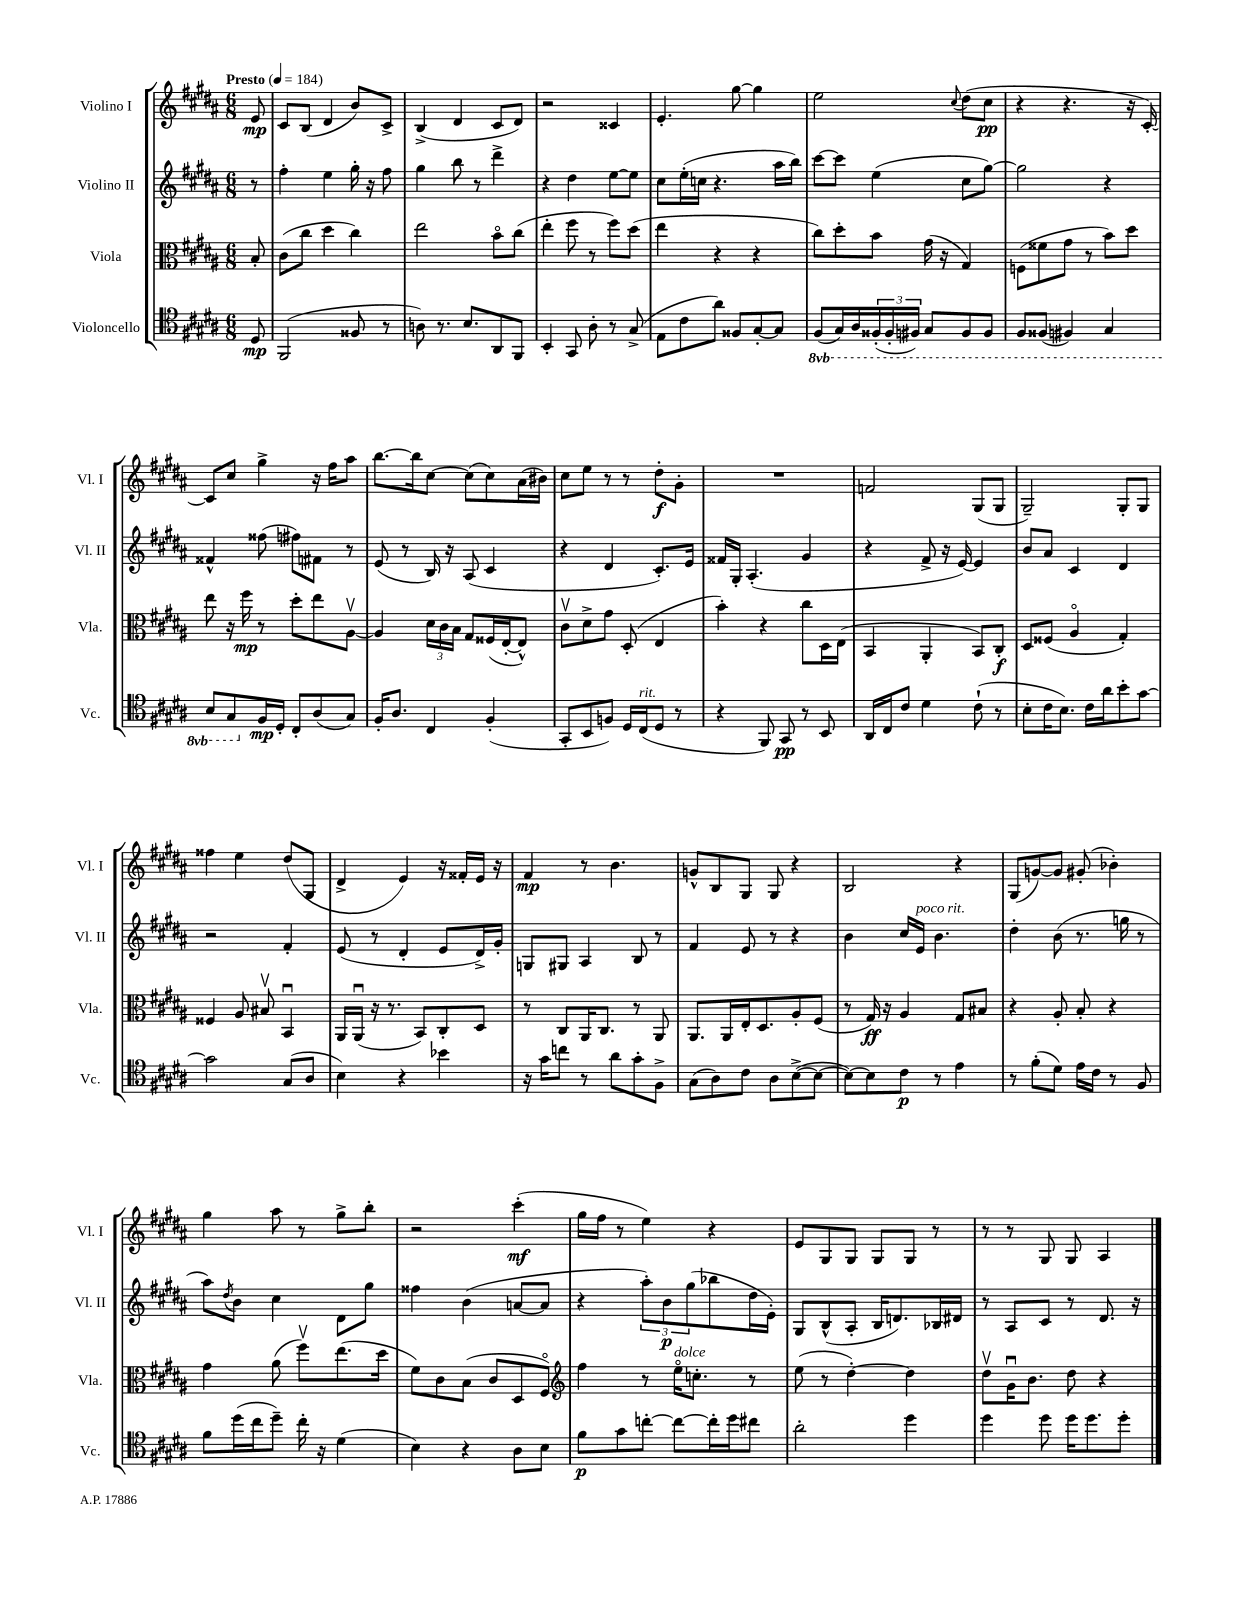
<<
\new StaffGroup <<
\new Staff = "s0" \with { instrumentName = "Violino I" shortInstrumentName = "Vl. I" } {
    \clef treble \key b \major \numericTimeSignature \time 6/8 \partial 8 \tempo "Presto" 4 = 184
    e'8\mp |
    cis'8 b8( dis'4 b'8) cis'8-> |
    b4->( dis'4 cis'8 dis'8) |
    r2 cisis'4 |
    e'4.-. gis''8~ gis''4 |
    e''2 \appoggiatura { cis''8 } dis''8( cis''8\pp |
    r4 r4. r16 cis'16~-.) |
    cis'8 cis''8 gis''4-> r16 fis''16 ais''8 |
    b''8.~ b''16 cis''8~ cis''8( cis''8) ais'16( bis'16) |
    cis''8 e''8 r8 r8 dis''8-.\f gis'8-. |
    R2. |
    f'2 gis8( gis8 |
    gis2--) gis8-. gis8 |
    fisis''4 e''4 dis''8( gis8 |
    dis'4-> e'4) r16 fisis'16-. e'16 r16 |
    fis'4\mp r8 b'4. |
    g'8-^ b8 gis8 gis8 r4 |
    b2 r4 |
    gis8( g'8~) g'8 gis'8-.( bes'4-.) |
    gis''4 ais''8 r8 gis''8-> b''8-. |
    r2 cis'''4-.\mf( |
    gis''16 fis''16 r8 e''4) r4 |
    e'8 gis8 gis8 gis8 gis8 r8 |
    r8 r8 gis8 gis8 ais4 \bar "|." |
}
\new Staff = "s1" \with { instrumentName = "Violino II" shortInstrumentName = "Vl. II" } {
    \clef treble \key b \major \numericTimeSignature \time 6/8 \partial 8
    r8 |
    fis''4-. e''4 gis''16-. r16 fis''8 |
    gis''4 b''8 r8 dis'''4-> |
    r4 dis''4 e''8~ e''8 |
    cis''8 e''16-.( c''16 r4. ais''16 b''16) |
    cis'''8~ cis'''8 e''4( cis''8 gis''8~) |
    gis''2 r4 |
    fisis'4-^ fisis''8( fis''8) fis'8 r8 |
    e'8( r8 b16) r16 ais8( cis'4 |
    r4 dis'4 cis'8.-.) e'16 |
    fisis'16 gis16-. ais4.-.( gis'4 |
    r4 fis'8-> r16 e'16~) e'4 |
    b'8 ais'8 cis'4 dis'4 |
    r2 fis'4-. |
    e'8( r8 dis'4-. e'8 dis'16->) gis'16-. |
    g8 gis8 ais4 b8 r8 |
    fis'4 e'8 r8 r4 |
    b'4 cis''16 e'16^\markup { \italic "poco rit." } b'4. |
    dis''4-. b'8( r8. g''16 r8 |
    ais''8) \acciaccatura { dis''8 } b'8 cis''4 dis'8 gis''8 |
    fisis''4 b'4( a'8~ a'8 |
    r4 \tuplet 3/2 { ais''8-.) b'8\p gis''8( } bes''8 dis''16 e'16-.) |
    gis8 b8-^( ais8-. b16 d'8.) bes16 dis'16 |
    r8 ais8 cis'8 r8 dis'8. r16 \bar "|." |
}
\new Staff = "s2" \with { instrumentName = "Viola" shortInstrumentName = "Vla." } {
    \clef alto \key b \major \numericTimeSignature \time 6/8 \partial 8
    b8-. |
    cis'8( cis''8 dis''4 cis''4) |
    e''2 b'8\flageolet cis''8( |
    e''4-. fis''8 r8 fis''8) dis''8( |
    e''4 r4 r4 |
    cis''8) dis''8-. b'8 gis'16( r16 gis4) |
    f8( fisis'8 gis'8 r8 b'8) dis''8 |
    e''8 r16 fis''16\mp r8 dis''8-. e''8 ais8~\upbow |
    ais4 \tuplet 3/2 { dis'16 cis'16 b16 } gis8 fisis16( e16~-. e8-^) |
    cis'8\upbow dis'8-> gis'8 dis8-.( e4 |
    b'4-.) r4 cis''8 dis16 e16( |
    b,4 ais,4-. b,8) cis8-.\f |
    dis8 fisis8( ais4\flageolet gis4-.) |
    fisis4 ais8 bis8\upbow b,4\downbow |
    ais,16 ais,16\downbow( r16 r8. b,8) cis8-. dis8 |
    r8 cis8 ais,16 cis8. r8 ais,8 |
    ais,8. ais,16 e16-. dis8. ais8-. fis8( |
    r8 gis16\ff) r16 ais4 gis8 bis8 |
    r4 ais8-. b8-. r4 |
    gis'4 ais'8( fis''8\upbow) e''8.( dis''16 |
    fis'8) cis'8 b8( cis'8 dis8 fis8\flageolet) |
    \clef treble fis''4 r8 e''16\flageolet^\markup { \italic "dolce" } c''8.-. r8 |
    e''8( r8 dis''4~-.) dis''4 |
    dis''8\upbow gis'16\downbow b'8. dis''8 r4 \bar "|." |
}
\new Staff = "s3" \with { instrumentName = "Violoncello" shortInstrumentName = "Vc." } {
    \clef tenor \key b \major \numericTimeSignature \time 6/8 \set Staff.ottavationMarkups = #ottavation-simple-ordinals \partial 8
    dis8\mp |
    fis,2( fisis8 r8 |
    a8) r8. b8. ais,8 fis,8 |
    b,4-. gis,8 ais8-. r8 gis8->( |
    e8 cis'8 ais'8) fisis8 gis8~-. gis8 |
    \ottava #-1 fis,8( gis,16) ais,16 \tuplet 3/2 { fisis,16-.( fisis,16-. fis,16) } gis,8 fis,8 fis,8 |
    fis,8 fisis,8( fis,4) gis,4 |
    b,8 gis,8 \ottava #0 fis16\mp dis16-. cis8-. ais8( gis8) |
    fis16-. ais8. cis4 fis4-.( |
    gis,8-. b,8 f8) dis16 cis16^\markup { \italic "rit." }( dis8 r8 |
    r4 fis,8) gis,8\pp r8 b,8 |
    ais,16 cis16 cis'8 dis'4 cis'8-!( r8 |
    b8-. cis'16 b8.) cis'16 ais'16 b'8-. gis'8~ |
    gis'2 gis8( ais8 |
    b4) r4 bes'4 |
    r16 gis'16 c''8 r8 ais'8 gis'8-. fis8-> |
    gis8( ais8) cis'8 ais8 b8~->( b8~ |
    b8~) b8 cis'8\p r8 e'4 |
    r8 fis'8-.( dis'8) e'16 cis'16 r8 fis8 |
    fis'8 dis''16( cis''16 dis''8--) cis''16-. r16 dis'4( |
    b4) r4 ais8 b8 |
    fis'8\p gis'8 c''8~-. c''8~ c''16-. dis''16 cis''8 |
    ais'2-. dis''4 |
    dis''4 dis''8 dis''16 dis''8. dis''8-. \bar "|." |
}
>>
>>
\layout { \context { \Score \remove "Bar_number_engraver" } }
